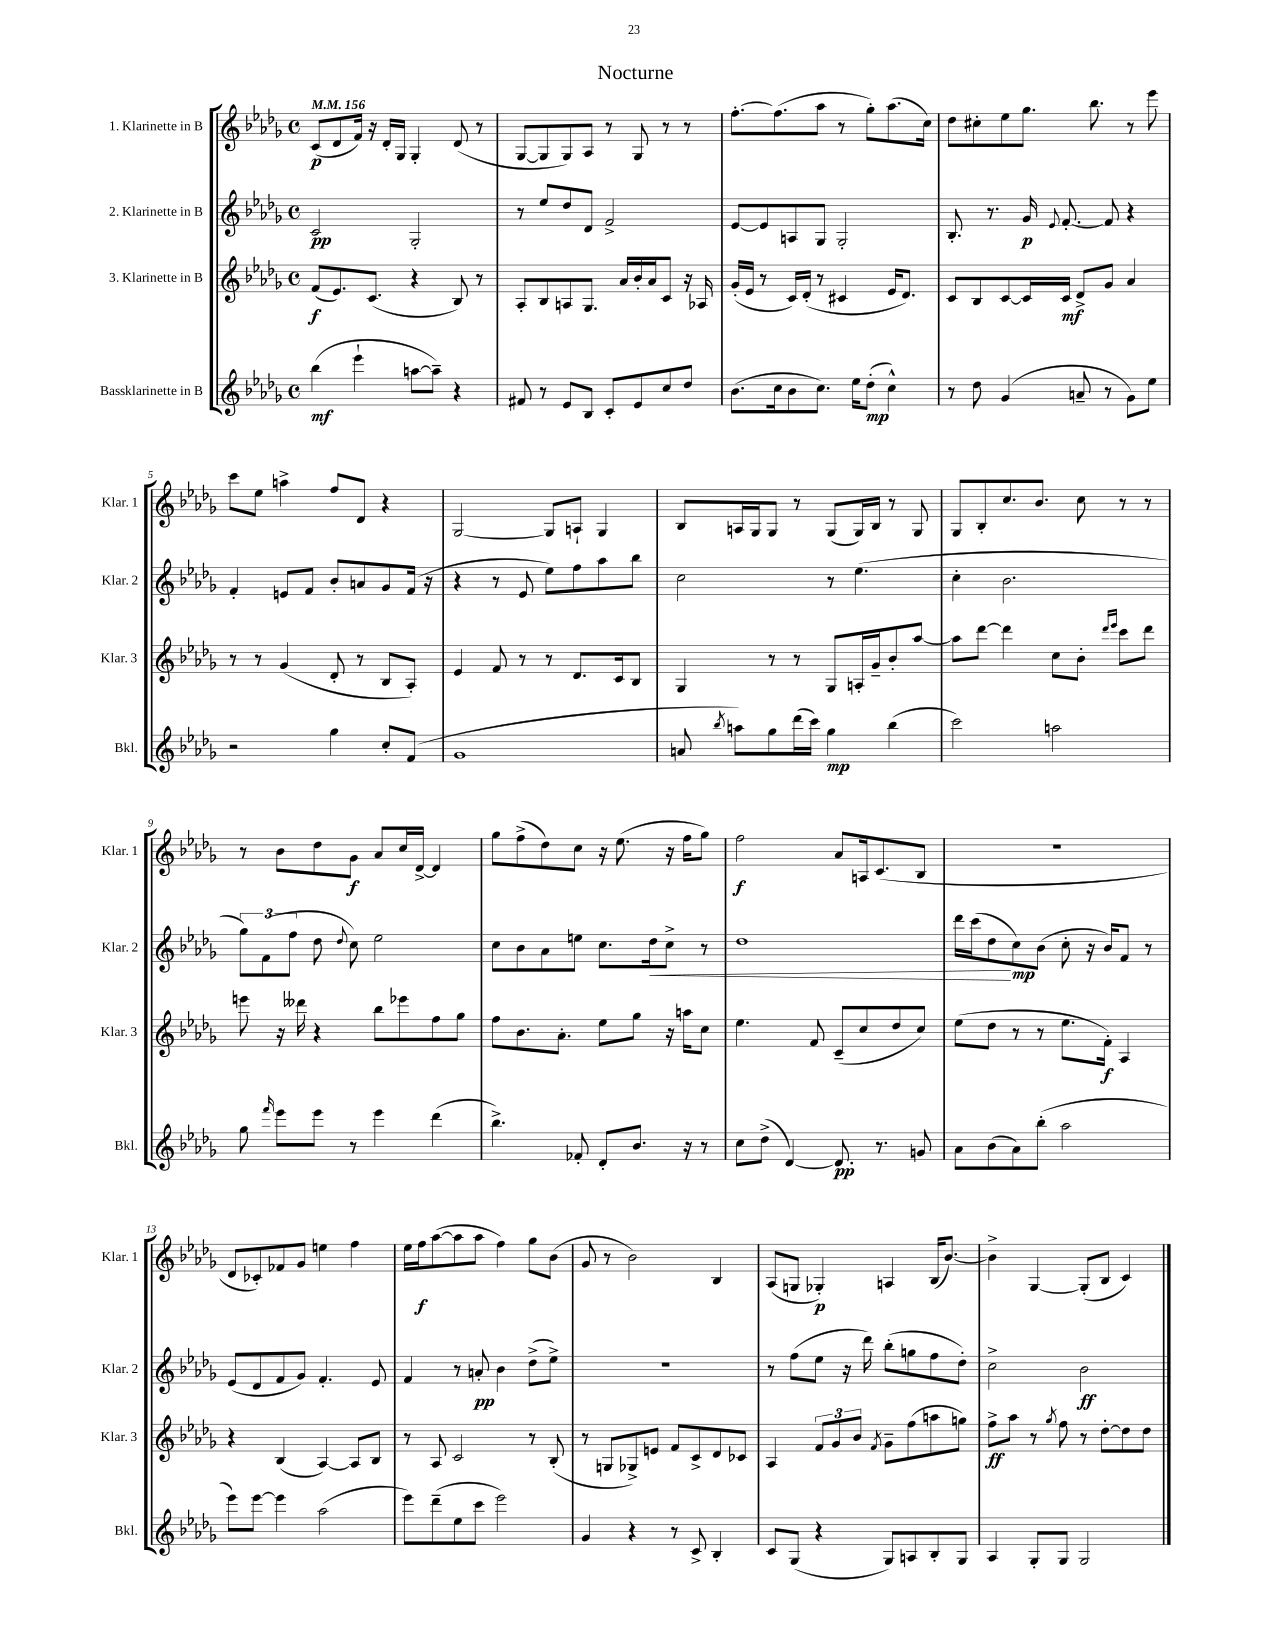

**kern	**dynam	**kern	**dynam	**kern	**dynam	**kern	**dynam
*part4	*part4	*part3	*part3	*part2	*part2	*part1	*part1
*staff4	*staff4	*staff3	*staff3	*staff2	*staff2	*staff1	*staff1
*I"Bassklarinette in B	*	*I"3. Klarinette in B	*	*I"2. Klarinette in B	*	*I"1. Klarinette in B	*
*I'Bkl.	*	*I'Klar. 3	*	*I'Klar. 2	*	*I'Klar. 1	*
*clefG2	*	*clefG2	*	*clefG2	*	*clefG2	*
*k[b-e-a-d-g-]	*	*k[b-e-a-d-g-]	*	*k[b-e-a-d-g-]	*	*k[b-e-a-d-g-]	*
*M4/4	*	*M4/4	*	*M4/4	*	*M4/4	*
*met(c)	*	*met(c)	*	*met(c)	*	*met(c)	*
*MM156	*	*MM156	*	*MM156	*	*MM156	*
=1	=1	=1	=1	=1	=1	=1	=1
(4bb-\	mf	(8f/L	f	2c/	pp	(8c/L	p
.	.	8.e-/)	.	.	.	8d-/	.
4eee-`\	.	.	.	.	.	16f/Jk)	.
.	.	(8.c/J	.	.	.	16r	.
.	.	.	.	.	.	16d-'/LL	.
.	.	.	.	.	.	16G-/JJ	.
[8aan\L	.	4r	.	2G-'/	.	4G-'/	.
8aa~\J])	.	.	.	.	.	.	.
4r	.	8B-/)	.	.	.	(8d-/	.
.	.	8r	.	.	.	8r	.
=2	=2	=2	=2	=2	=2	=2	=2
8f#X/	.	8A-'/L	.	8r	.	[8G-/L	.
8r	.	8B-/	.	8ee-/L	.	8G-/]	.
8e-/L	.	8An/	.	8dd-/	.	8G-/)	.
8B-/J	.	8.G-/J	.	8d-/J	.	8A-/J	.
8c'/L	.	.	.	2f^/	.	8r	.
.	.	16a-/LL	.	.	.	.	.
8e-/	.	16b-'/	.	.	.	8G-/	.
.	.	16a-/J	.	.	.	.	.
8cc/	.	8c/J	.	.	.	8r	.
8dd-/J	.	16r	.	.	.	8r	.
.	.	16A-X/	.	.	.	.	.
=3	=3	=3	=3	=3	=3	=3	=3
(8.b-\L	.	(16g-'/LL	.	[8e-/L	.	[8.ff'\L	.
.	.	16e-/JJ	.	.	.	.	.
.	.	8r	.	8e-/]	.	.	.
16cc\k	.	.	.	.	.	(8.ff\]	.
8b-\	.	16c/LL)	.	8An/	.	.	.
.	.	(16d-'/JJ	.	.	.	.	.
8.cc\J)	.	8r	.	8G-/J	.	8aa-\J	.
.	.	4c#X/	.	2G-'/	.	8r	.
16ee-\KL	.	.	.	.	.	.	.
(8dd-'\J	mp	.	.	.	.	8gg-'\L)	.
4cc^^\)	.	16e-/KL	.	.	.	(8.aa-\	.
.	.	8.d-/J)	.	.	.	.	.
.	.	.	.	.	.	16cc\Jk)	.
=4	=4	=4	=4	=4	=4	=4	=4
8r	.	8c/L	.	8.B-'/	.	8dd-\L	.
8dd-\	.	8B-/	.	.	.	8cc#X'\	.
.	.	.	.	8.r	.	.	.
(4g-/	.	[8c/	.	.	.	8ee-\	.
.	.	16c/L]	.	16g-/	p	8.gg-\J	.
.	.	.	.	8qqe-/	.	.	.
.	.	16c/JJ	mf	[8.f'/	.	.	.
8an~/	.	8d-^/L	.	.	.	.	.
.	.	.	.	.	.	8.bb-\	.
8r	.	8g-/J	.	8f/]	.	.	.
8g-\L)	.	4a-/	.	4r	.	8r	.
8ee-\J	.	.	.	.	.	8eee-\	.
!!LO:LB:g=z
=5	=5	=5	=5	=5	=5	=5	=5
2r	.	8r	.	4f'/	.	8ccc\L	.
.	.	8r	.	.	.	8ee-\J	.
.	.	(4g-/	.	8en/L	.	4aan^\	.
.	.	.	.	8f/J	.	.	.
4gg-\	.	8d-'/	.	8b-'/L	.	8ff/L	.
.	.	8r	.	8an/	.	8d-/J	.
8cc'/L	.	8B-/L	.	8g-/	.	4r	.
(8f/J	.	8A-'/J)	.	(16f/Jk	.	.	.
.	.	.	.	16r	.	.	.
=6	=6	=6	=6	=6	=6	=6	=6
1g-	.	4e-/	.	4r	.	[2G-/	.
.	.	8f/	.	8r	.	.	.
.	.	8r	.	8e-/	.	.	.
.	.	8r	.	8ee-\L)	.	8G-/L]	.
.	.	8.d-/L	.	8ff\	.	8An`/J	.
.	.	.	.	8aa-\	.	4G-/	.
.	.	16c/k	.	.	.	.	.
.	.	8B-/J	.	8bb-\J	.	.	.
=7	=7	=7	=7	=7	=7	=7	=7
8an/	.	4G-/	.	2cc\	.	8B-/L	.
8qbb-/	.	.	.	.	.	.	.
8aan\L)	.	.	.	.	.	16An/L	.
.	.	.	.	.	.	16G-/J	.
8gg-\	.	8r	.	.	.	8G-/J	.
(16ddd-\L	.	8r	.	.	.	8r	.
16ccc\JJ)	.	.	.	.	.	.	.
4gg-\	mp	8G-/L	.	8r	.	(8G-/L	.
.	.	16An'/L	.	(4.ee-\	.	16G-/L)	.
.	.	16g-~/J	.	.	.	16B-/JJ	.
(4bb-\	.	8b-'/	.	.	.	8r	.
.	.	[8aa-/J	.	.	.	8G-/	.
=8	=8	=8	=8	=8	=8	=8	=8
2ccc\)	.	8aa-\L]	.	4cc'\	.	8G-/L	.
.	.	[8ddd-\J	.	.	.	8B-'/	.
.	.	4ddd-\]	.	2.b-\	.	8.cc/	.
.	.	.	.	.	.	8.b-/J	.
2aan\	.	8cc\L	.	.	.	.	.
.	.	8b-'\J	.	.	.	8cc\	.
.	.	16qqddd-/LL	.	.	.	.	.
.	.	16qqeee-/JJ	.	.	.	.	.
.	.	8ccc\L	.	.	.	8r	.
.	.	8ddd-\J	.	.	.	8r	.
!!LO:LB:g=z
=9	=9	=9	=9	=9	=9	=9	=9
8gg-\	.	8eeen\	.	12gg-\L)	.	8r	.
.	.	.	.	(12f\	.	.	.
16qqfff/	.	.	.	.	.	.	.
8eee-\L	.	16r	.	.	.	8b-\L	.
.	.	.	.	12ff\J	.	.	.
.	.	16ddd--X\	.	.	.	.	.
8eee-\J	.	4r	.	8dd-\	.	8dd-\	.
.	.	.	.	8qqdd-/	.	.	.
8r	.	.	.	8cc\)	.	8g-\J	f
4eee-\	.	8bb-\L	.	2ee-\	.	8a-/L	.
.	.	8eee-X\	.	.	.	16cc/L	.
.	.	.	.	.	.	[16d-^/JJ	.
(4ddd-\	.	8ff\	.	.	.	4d-/]	.
.	.	8gg-\J	.	.	.	.	.
=10	=10	=10	=10	=10	=10	=10	=10
4.bb-^\)	.	8ff\L	.	8cc\L	.	8gg-\L	.
.	.	8.b-\	.	8b-\	.	(8ff^\	.
.	.	.	.	8a-\	.	8dd-\)	.
.	.	8.a-'\J	.	.	.	.	.
8f-X'/	.	.	.	8een\J	.	8cc\J	.
8d-'/L	.	8ee-\L	.	8.cc\L	.	16r	.
.	.	.	.	.	.	(8.ee-\	.
8.b-/J	.	8gg-\J	.	.	.	.	.
!	!	!	!	!	!LO:HP:b	!	!
.	.	.	.	16dd-\k	<	.	.
.	.	16r	.	8cc^\J	.	16r	.
16r	.	16aan\KL	.	.	.	16ff\KL	.
8r	.	8cc\J	.	8r	.	8gg-\J)	.
=11	=11	=11	=11	=11	=11	=11	=11
8cc\L	.	4.ee-\	.	1dd-	.	2ff\	f
(8dd-^\J	.	.	.	.	.	.	.
[4d-/)	.	.	.	.	.	.	.
.	.	8f/	.	.	.	.	.
8.d-/]	pp	(8c~/L	.	.	.	8a-/L	.
.	.	8cc/	.	.	.	16An/k	.
8.r	.	.	.	.	.	(8.c/	.
.	.	8dd-/	.	.	.	.	.
8gn/	.	8cc/J)	.	.	.	8B-/J	.
=12	=12	=12	=12	=12	=12	=12	=12
8a-\L	.	(8ee-\L	.	16ddd-\LL	.	1r	.
.	.	.	.	(16ccc\J	.	.	.
(8b-\	.	8dd-\J	.	8dd-\	.	.	.
8a-\)	.	8r	.	8cc\)	[ mp	.	.
(8bb-'\J	.	8r	.	(8b-\J	.	.	.
2aa-\	.	8.ee-\L	.	8cc'\	.	.	.
.	.	.	.	16r	.	.	.
.	.	16f'\Jk)	f	16b-/KL)	.	.	.
.	.	4A-/	.	8f/J	.	.	.
.	.	.	.	8r	.	.	.
!!LO:LB:g=z
=13	=13	=13	=13	=13	=13	=13	=13
8eee-\L)	.	4r	.	(8e-/L	.	8d-/L	.
[8eee-\J	.	.	.	8d-/	.	8c-X'/)	.
4eee-\]	.	(4B-/	.	8f/	.	8f-X/	.
.	.	.	.	8g-/J)	.	8g-/J	.
(2aa-\	.	[4A-/)	.	4.f'/	.	4een\	.
.	.	8A-/L]	.	.	.	4ff\	.
.	.	8B-/J	.	8e-/	.	.	.
=14	=14	=14	=14	=14	=14	=14	=14
8eee-\L)	.	8r	.	4f/	.	16ee-\LL	.
.	.	.	.	.	.	16ff\J	f
(8ddd-~\	.	8A-/	.	.	.	([8aa-\	.
8ee-\	.	2c/	.	8r	.	8aa-\]	.
8ccc\J	.	.	.	8an'/	pp	8aa-\J	.
2eee-\)	.	.	.	4b-\	.	4ff\)	.
.	.	8r	.	(8dd-^\L	.	8gg-\L	.
.	.	(8B-'/	.	8ee-^\J)	.	(8b-\J	.
=15	=15	=15	=15	=15	=15	=15	=15
4g-/	.	8r	.	1r	.	8g-/	.
.	.	8Gn/L	.	.	.	8r	.
4r	.	8G-X^/)	.	.	.	2b-\)	.
.	.	8en/J	.	.	.	.	.
8r	.	8f/L	.	.	.	.	.
8c^/	.	8c^/	.	.	.	.	.
4B-'/	.	8d-/	.	.	.	4B-/	.
.	.	8c-X/J	.	.	.	.	.
=16	=16	=16	=16	=16	=16	=16	=16
8c/L	.	4A-/	.	8r	.	(8A-/L	.
(8G-/J	.	.	.	(8ff\L	.	8Gn/J	.
4r	.	12f/L	.	8ee-\J	.	4G-X'/)	p
.	.	12g-/	.	.	.	.	.
.	.	.	.	16r	.	.	.
.	.	12b-/J	.	.	.	.	.
.	.	.	.	16ddd-\)	.	.	.
.	.	8qf/	.	.	.	.	.
8G-/L)	.	8g-~\L	.	(8bb-'\L	.	4An/	.
8An/	.	(8ff\	.	8ggn\	.	.	.
8B-'/	.	8aan\	.	8ff\	.	(16B-/KL	.
.	.	.	.	.	.	[8.b-/J)	.
8G-/J	.	8ggn\J)	.	8dd-'\J)	.	.	.
=17	=17	=17	=17	=17	=17	=17	=17
4A-/	.	8ff^\L	ff	2cc^\	.	4b-^\]	.
.	.	8aa-\J	.	.	.	.	.
8G-'/L	.	8r	.	.	.	[4G-/	.
.	.	8qgg-/	.	.	.	.	.
8G-/J	.	8ff\	.	.	.	.	.
2G-/	.	8r	.	2b-\	ff	(8G-'/L]	.
.	.	[8dd-'\L	.	.	.	8B-/J	.
.	.	8dd-\]	.	.	.	4c/)	.
.	.	8dd-\J	.	.	.	.	.
==	==	==	==	==	==	==	==
*-	*-	*-	*-	*-	*-	*-	*-
